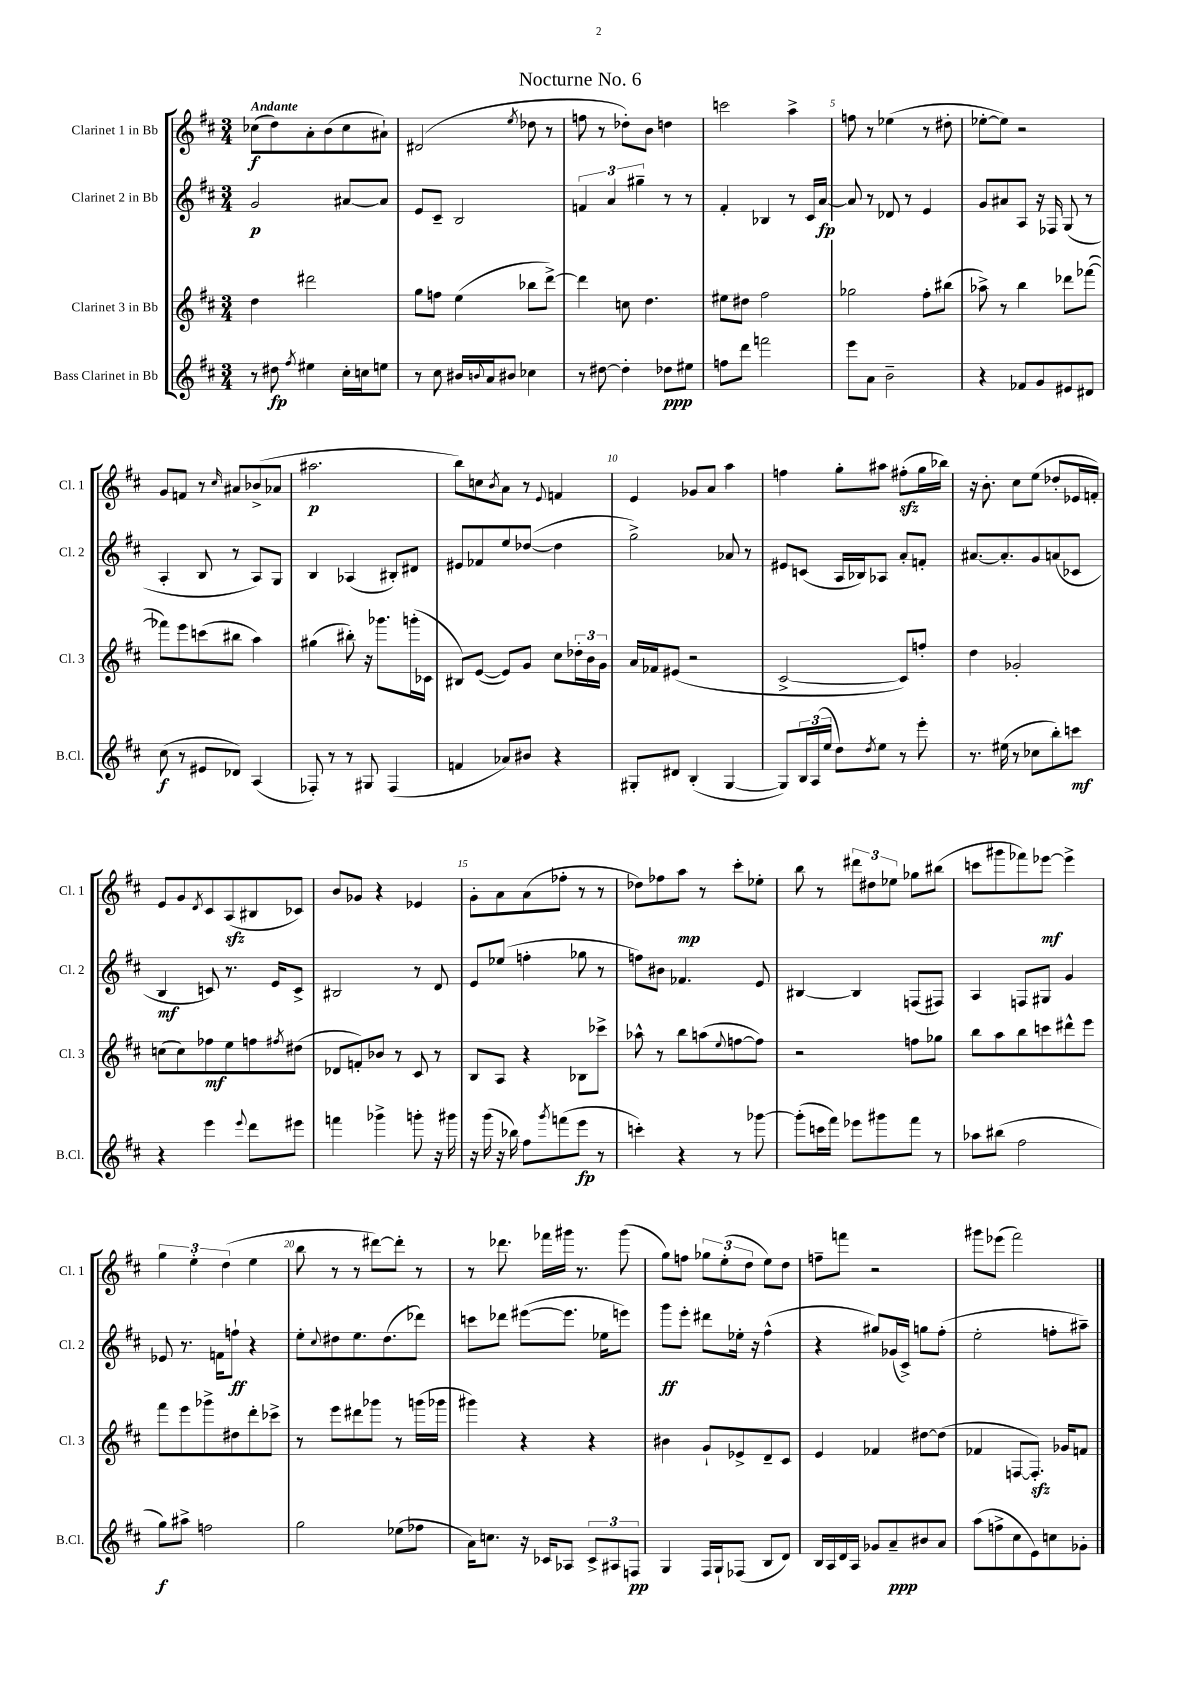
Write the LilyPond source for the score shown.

\header { title = "Nocturne No. 6" }
<<
\new StaffGroup <<
\new Staff = "s0" \with { instrumentName = "Clarinet 1 in Bb" shortInstrumentName = "Cl. 1" } {
    \clef treble \key d \major \numericTimeSignature \time 3/4 \tempo "Andante"
    ces''8\f( d''8) a'8-. b'8( ces''8 ais'8-!) |
    dis'2( \acciaccatura { e''8 } des''8 r8 |
    f''8 r8 des''8-.) b'8 d''4 |
    c'''2 a''4-> |
    f''8 r8 ees''4( r8 dis''8-. |
    ees''8~-. ees''8) r2 |
    g'8 f'8 r8 \grace { cis''16 } ais'8 bes'8->( aes'8 |
    ais''2.\p |
    b''8) c''8 \acciaccatura { b'8 } a'8 r8 \appoggiatura { e'8 } f'4 |
    e'4 ges'8 a'8 a''4 |
    f''4 g''8-. ais''8 fis''8-.\sfz( g''16 bes''16) |
    r16 b'8.-. cis''8 e''8( des''8-. ees'16 f'16-.) |
    e'8 g'8 \acciaccatura { d'8 } cis'8 a8\sfz( bis8 ces'8) |
    b'8 ges'8 r4 ees'4 |
    g'8-. a'8 a'8( fes''8-. r8 r8 |
    des''8) fes''8 a''8\mp r8 cis'''8-. ees''8-. |
    b''8 r8 \tuplet 3/2 { dis'''8 dis''8 ees''8 } ges''8 bis''8( |
    c'''8 gis'''8 fes'''8) ees'''8~\mf ees'''4-> |
    \tuplet 3/2 { g''4 e''4-. d''4( } e''4 |
    b''8 r8 r8 dis'''8~) dis'''8-. r8 |
    r8 des'''8. fes'''16 gis'''16 r8. gis'''8( |
    g''8) f''8 \tuplet 3/2 { ges''8 e''8-.( d''8 } e''8) d''8 |
    f''8-- f'''8 r2 |
    gis'''8 ees'''8( fis'''2) \bar "|." |
}
\new Staff = "s1" \with { instrumentName = "Clarinet 2 in Bb" shortInstrumentName = "Cl. 2" } {
    \clef treble \key d \major \numericTimeSignature \time 3/4
    g'2\p ais'8~ ais'8 |
    e'8 cis'8-- b2 |
    \tuplet 3/2 { f'4 a'4 gis''4-- } r8 r8 |
    fis'4-. bes4 r8 cis'16 a'16~\fp |
    a'8 r8 des'8 r8 e'4 |
    g'8 ais'8 a8 r16 fes16 g8( r8 |
    a4-. b8 r8 a8) g8 |
    b4 aes4( bis8-.) dis'8 |
    eis'8 fes'8 e''8 des''8~( des''4 |
    g''2->) aes'8 r8 |
    eis'8 c'8( a16 bes16) aes8 a'8-. f'8-. |
    ais'8.~ ais'8.-. g'8 a'8( ces'8 |
    b4\mf c'8) r8. e'16 c'8-> |
    bis2 r8 d'8 |
    e'8 ees''8( f''4-. ges''8 r8 |
    f''8) bis'8 fes'4. e'8 |
    bis4~ bis4 f8( fis8) |
    a4 f8 gis8 g'4 |
    ees'8 r8. f'16 f''8-!\ff r4 |
    e''8-. \appoggiatura { cis''8 } dis''8 e''8. dis''8.( des'''8) |
    c'''8 des'''8 eis'''8~( eis'''8. ees''16 e'''8) |
    g'''8\ff e'''8-. dis'''8 ees''16-. r16 fis''4-^( |
    r4 gis''8) ges'16( cis'16->) g''8 fis''8-.( |
    e''2-. f''8-. ais''8--) \bar "|." |
}
\new Staff = "s2" \with { instrumentName = "Clarinet 3 in Bb" shortInstrumentName = "Cl. 3" } {
    \clef treble \key d \major \numericTimeSignature \time 3/4
    d''4 dis'''2 |
    g''8 f''8 e''4( bes''8 d'''8~->) |
    d'''4 c''8 d''4. |
    eis''8 dis''8 fis''2 |
    ges''2 fis''8-. bis''8( |
    aes''8->) r8 b''4 des'''8 fes'''8~( |
    fes'''8) e'''8 c'''8( bis''8 a''4) |
    gis''4( bis''8-.) r16 ges'''8. g'''16-.( ces'16 |
    bis8) e'8~( e'8) g'8 cis''8 \tuplet 3/2 { des''16-. b'16 g'16 } |
    a'16 fes'16 eis'8( r2 |
    cis'2~-> cis'8) f''8-. |
    d''4 ges'2-. |
    c''8( c''8) fes''8\mf e''8 f''8 \acciaccatura { fis''8 } dis''8( |
    des'8 f'8-.) bes'8 r8 cis'8 r8 |
    b8 a8 r4 bes8 ces'''8-> |
    aes''8-^ r8 b''8 a''8( \appoggiatura { e''8 } f''8~ f''8) |
    r2 f''8 ges''8 |
    b''8 a''8 b''8 c'''8 dis'''8-^ e'''8 |
    fis'''8 e'''8 ges'''8-> dis''8 d'''8-. ces'''8-> |
    r8 e'''8 dis'''8 ges'''8 r8 g'''16( ges'''16 |
    gis'''4) r4 r4 |
    bis'4 g'8-! ees'8-> d'8-- cis'8 |
    e'4 fes'4 dis''8~ dis''8( |
    fes'4 f8~ f8.-.\sfz) ges'16 f'8 \bar "|." |
}
\new Staff = "s3" \with { instrumentName = "Bass Clarinet in Bb" shortInstrumentName = "B.Cl." } {
    \clef treble \key d \major \numericTimeSignature \time 3/4
    r8 dis''8\fp \acciaccatura { fis''8 } eis''4 cis''16-. c''16 e''8 |
    r8 cis''8 bis'16 \appoggiatura { b'8 } a'16 bis'8 ces''4 |
    r8 dis''8~ dis''4-. des''8\ppp eis''8 |
    f''8 d'''8 f'''2 |
    e'''8 a'8 b'2-- |
    r4 fes'8 g'8 eis'8 dis'8 |
    cis''8\f( r8 eis'8 des'8) a4( |
    fes8-.) r8 r8 gis8 fes4( |
    f'4 aes'8) bis'8 r4 |
    gis8-. dis'8 b4-.( gis4~ |
    gis8) \tuplet 3/2 { b16 a16( e''16 } d''8) \acciaccatura { d''8 } e''8 r8 e'''8-. |
    r8. eis''16( r8 ces''8 b''8-.) c'''8\mf |
    r4 e'''4 \appoggiatura { e'''8 } d'''8 eis'''8 |
    f'''4 ges'''4-> g'''8-. r16 gis'''16 |
    r16 g'''16( r16 bes''16) fis''8 \acciaccatura { g'''8 } f'''8( e'''8\fp r8 |
    c'''4-.) r4 r8 ges'''8~ |
    ges'''8-.( c'''16 fis'''16) ees'''8 gis'''8 fis'''8 r8 |
    aes''8 bis''8( fis''2 |
    g''8\f) ais''8-> f''2 |
    g''2 ees''8( fes''8 |
    a'16) c''8. r16 ces'16 aes8 \tuplet 3/2 { ces'8-> ais8 f8\pp } |
    g4 fis16 g16-! fes8( b8 d'8) |
    b16 a16 d'16 a16 ges'8 a'8--\ppp bis'8 a'8 |
    a''8( f''8-> cis''8 e'8) c''8 ges'8-. \bar "|." |
}
>>
>>
\layout { \context { \Score \override BarNumber.break-visibility = ##(#f #t #t) barNumberVisibility = #(every-nth-bar-number-visible 5) } }
